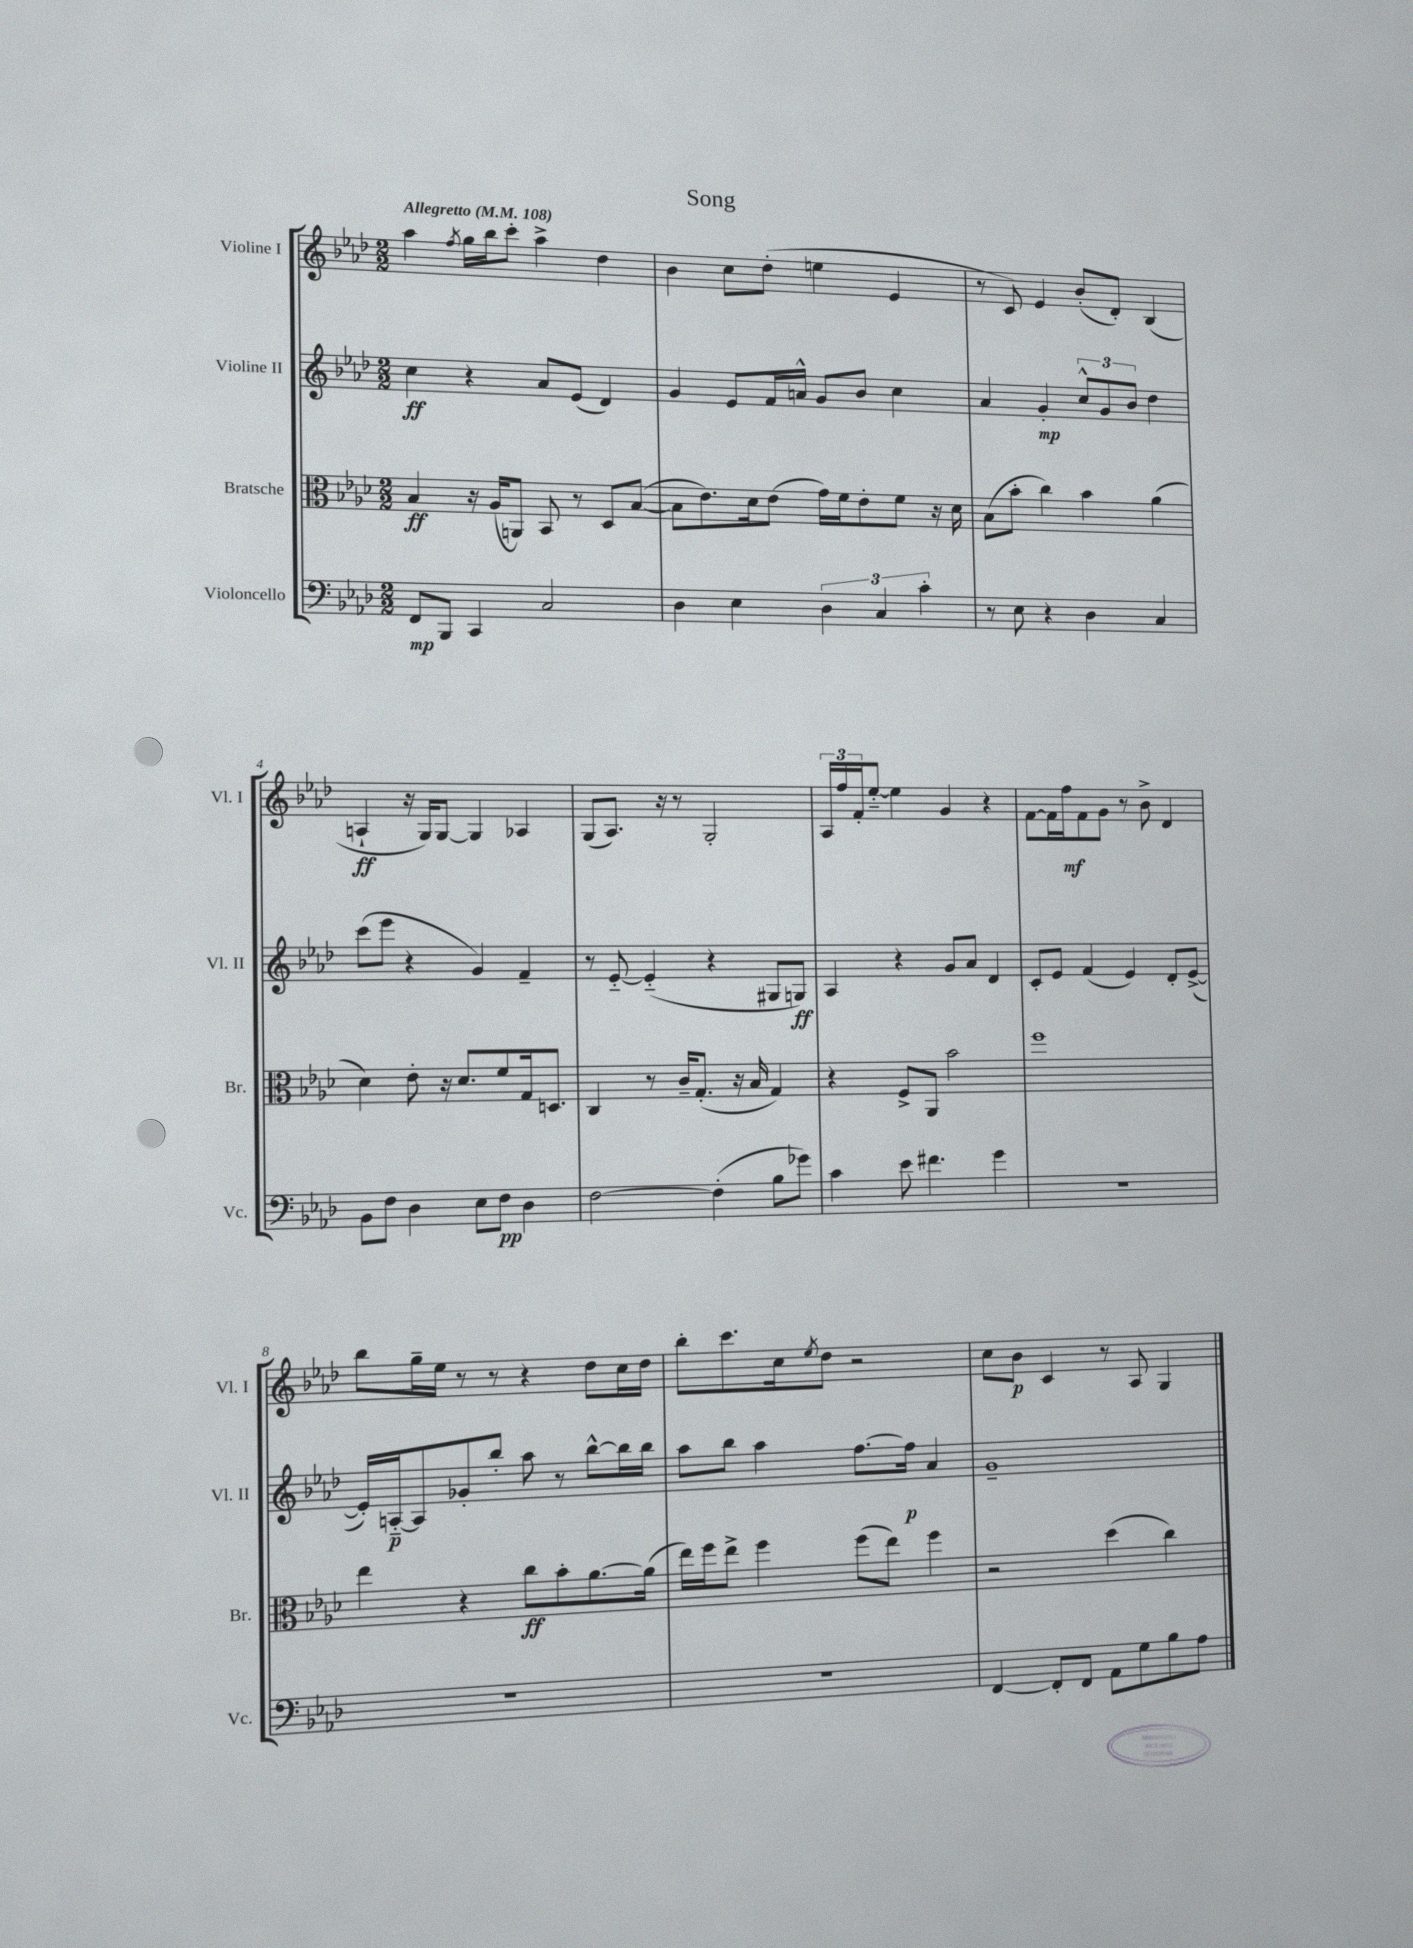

**kern	**dynam	**kern	**dynam	**kern	**dynam	**kern	**dynam
*part4	*part4	*part3	*part3	*part2	*part2	*part1	*part1
*staff4	*staff4	*staff3	*staff3	*staff2	*staff2	*staff1	*staff1
*I"Violoncello	*	*I"Bratsche	*	*I"Violine II	*	*I"Violine I	*
*I'Vc.	*	*I'Br.	*	*I'Vl. II	*	*I'Vl. I	*
*clefF4	*	*clefC3	*	*clefG2	*	*clefG2	*
*k[b-e-a-d-]	*	*k[b-e-a-d-]	*	*k[b-e-a-d-]	*	*k[b-e-a-d-]	*
*M2/2	*	*M2/2	*	*M2/2	*	*M2/2	*
*MM108	*	*MM108	*	*MM108	*	*MM108	*
=1	=1	=1	=1	=1	=1	=1	=1
!	!	!	!	!	!	!LO:TX:a:B:t=Allegretto	!
8FF/L	mp	4B-/	ff	4cc\	ff	4aa-\	.
8BBB-/J	.	.	.	.	.	.	.
.	.	.	.	.	.	8qff/	.
4CC/	.	16r	.	4r	.	16gg\LL	.
.	.	(16A-/KL	.	.	.	16bb-\J	.
.	.	8AAn/J)	.	.	.	8ccc'\J	.
2C/	.	8BB-/	.	8a-/L	.	4aa-^\	.
.	.	8r	.	(8e-/J	.	.	.
.	.	8D-/L	.	4d-/)	.	4dd-\	.
.	.	([8B-/J	.	.	.	.	.
=2	=2	=2	=2	=2	=2	=2	=2
4D-\	.	8B-\L]	.	4g/	.	4b-\	.
.	.	8.e-\)	.	.	.	.	.
4E-\	.	.	.	8e-/L	.	8cc\L	.
.	.	16d-\k	.	.	.	.	.
.	.	(8e-\J	.	16f/L	.	(8dd-'\J	.
.	.	.	.	16an^^/JJ	.	.	.
6D-\	.	16g\LL)	.	8g/L	.	4een\	.
.	.	16f\J	.	.	.	.	.
.	.	8e-'\	.	8b-/J	.	.	.
6C/	.	.	.	.	.	.	.
.	.	8f\J	.	4cc\	.	4e-/	.
6c'\	.	.	.	.	.	.	.
.	.	16r	.	.	.	.	.
.	.	16d-\	.	.	.	.	.
=3	=3	=3	=3	=3	=3	=3	=3
8r	.	(8B-\L	.	4a-/	.	8r	.
8E-\	.	8b-'\J	.	.	.	8c/)	.
4r	.	4cc\)	.	4g'/	mp	4e-/	.
4D-\	.	4b-\	.	12cc^^/L	.	(8b-'/L	.
.	.	.	.	12g/	.	.	.
.	.	.	.	.	.	8d-'/J)	.
.	.	.	.	12b-/J	.	.	.
4C/	.	(4a-\	.	4dd-\	.	(4B-/	.
!!LO:LB:g=z
=4	=4	=4	=4	=4	=4	=4	=4
8BB-\L	.	4d-\)	.	(8ccc\L	.	4An`/	ff
8F\J	.	.	.	8eee-\J	.	.	.
4D-\	.	8e-'\	.	4r	.	16r	.
.	.	.	.	.	.	16G/KL)	.
.	.	16r	.	.	.	[8G/J	.
.	.	8.d-/L	.	.	.	.	.
8E-\L	.	.	.	4g/)	.	4G/]	.
8F\J	pp	8f/	.	.	.	.	.
4D-\	.	16G/k	.	4f~/	.	4A-X/	.
.	.	8.Dn/J	.	.	.	.	.
=5	=5	=5	=5	=5	=5	=5	=5
[2F\	.	4C/	.	8r	.	(8G/L	.
.	.	.	.	[8e-/	.	8.A-/J)	.
.	.	8r	.	(4e-/]	.	.	.
.	.	.	.	.	.	16r	.
.	.	16c~/KL	.	.	.	8r	.
.	.	(8.G'/J	.	.	.	.	.
(4F'\]	.	.	.	4r	.	2G'/	.
.	.	16r	.	.	.	.	.
.	.	16B-/	.	.	.	.	.
8B-\L	.	4G/)	.	8G#X/L	.	.	.
8g-X\J)	.	.	.	8Gn/J)	ff	.	.
=6	=6	=6	=6	=6	=6	=6	=6
4c\	.	4r	.	4A-/	.	24A-/LL	.
.	.	.	.	.	.	24ff/	.
.	.	.	.	.	.	24f'/J	.
.	.	.	.	.	.	[8ee-/J	.
8e-\	.	8F^/L	.	4r	.	4ee-\]	.
4.f#X\	.	8AA-/J	.	.	.	.	.
.	.	2b-\	.	8g/L	.	4g/	.
.	.	.	.	8a-/J	.	.	.
4g\	.	.	.	4d-/	.	4r	.
=7	=7	=7	=7	=7	=7	=7	=7
1r	.	1ff	.	8c'/L	.	[8f\L	.
.	.	.	.	8e-/J	.	16f\L]	.
.	.	.	.	.	.	16ff\J	mf
.	.	.	.	(4f/	.	8f\	.
.	.	.	.	.	.	8g\J	.
.	.	.	.	4e-/)	.	8r	.
.	.	.	.	.	.	8b-^\	.
.	.	.	.	8d-'/L	.	4d-/	.
.	.	.	.	([8e-^/J	.	.	.
!!LO:LB:g=z
=8	=8	=8	=8	=8	=8	=8	=8
1r	.	4ee-\	.	16e-'/LL])	.	8bb-\L	.
.	.	.	.	[16An/J	p	.	.
.	.	.	.	8A/]	.	16gg~\L	.
.	.	.	.	.	.	16ee-\JJ	.
.	.	4r	.	8g-X'/	.	8r	.
.	.	.	.	8bb-'/J	.	8r	.
.	.	8cc\L	ff	8aa-\	.	4r	.
.	.	8b-'\	.	8r	.	.	.
.	.	[8.a-\	.	[8bb-^^\L	.	8dd-\L	.
.	.	.	.	16bb-\L]	.	16cc\L	.
.	.	(16a-\Jk]	.	16bb-\JJ	.	16dd-\JJ	.
=9	=9	=9	=9	=9	=9	=9	=9
1r	.	16ee-\LL)	.	8aa-\L	.	8bb-'\L	.
.	.	16ff\J	.	.	.	.	.
.	.	8ee-^\J	.	8bb-\J	.	8.ccc\	.
.	.	4ff\	.	4aa-\	.	.	.
.	.	.	.	.	.	16cc\k	.
.	.	.	.	.	.	8qee-/	.
.	.	.	.	.	.	8dd-\J	.
.	.	(8ff\L	.	[8.ff\L	.	2r	.
.	.	8ee-\J)	.	.	.	.	.
.	.	.	.	16ff\Jk]	p	.	.
.	.	4ff\	.	4a-/	.	.	.
=10	=10	=10	=10	=10	=10	=10	=10
[4FF/	.	2r	.	1g~	.	8cc\L	.
.	.	.	.	.	.	8b-\J	p
8FF'/L]	.	.	.	.	.	4c/	.
8FF/J	.	.	.	.	.	.	.
8AA-\L	.	(4dd-\	.	.	.	8r	.
8G\	.	.	.	.	.	8A-/	.
8B-\	.	4cc\)	.	.	.	4G/	.
8A-\J	.	.	.	.	.	.	.
==	==	==	==	==	==	==	==
*-	*-	*-	*-	*-	*-	*-	*-
